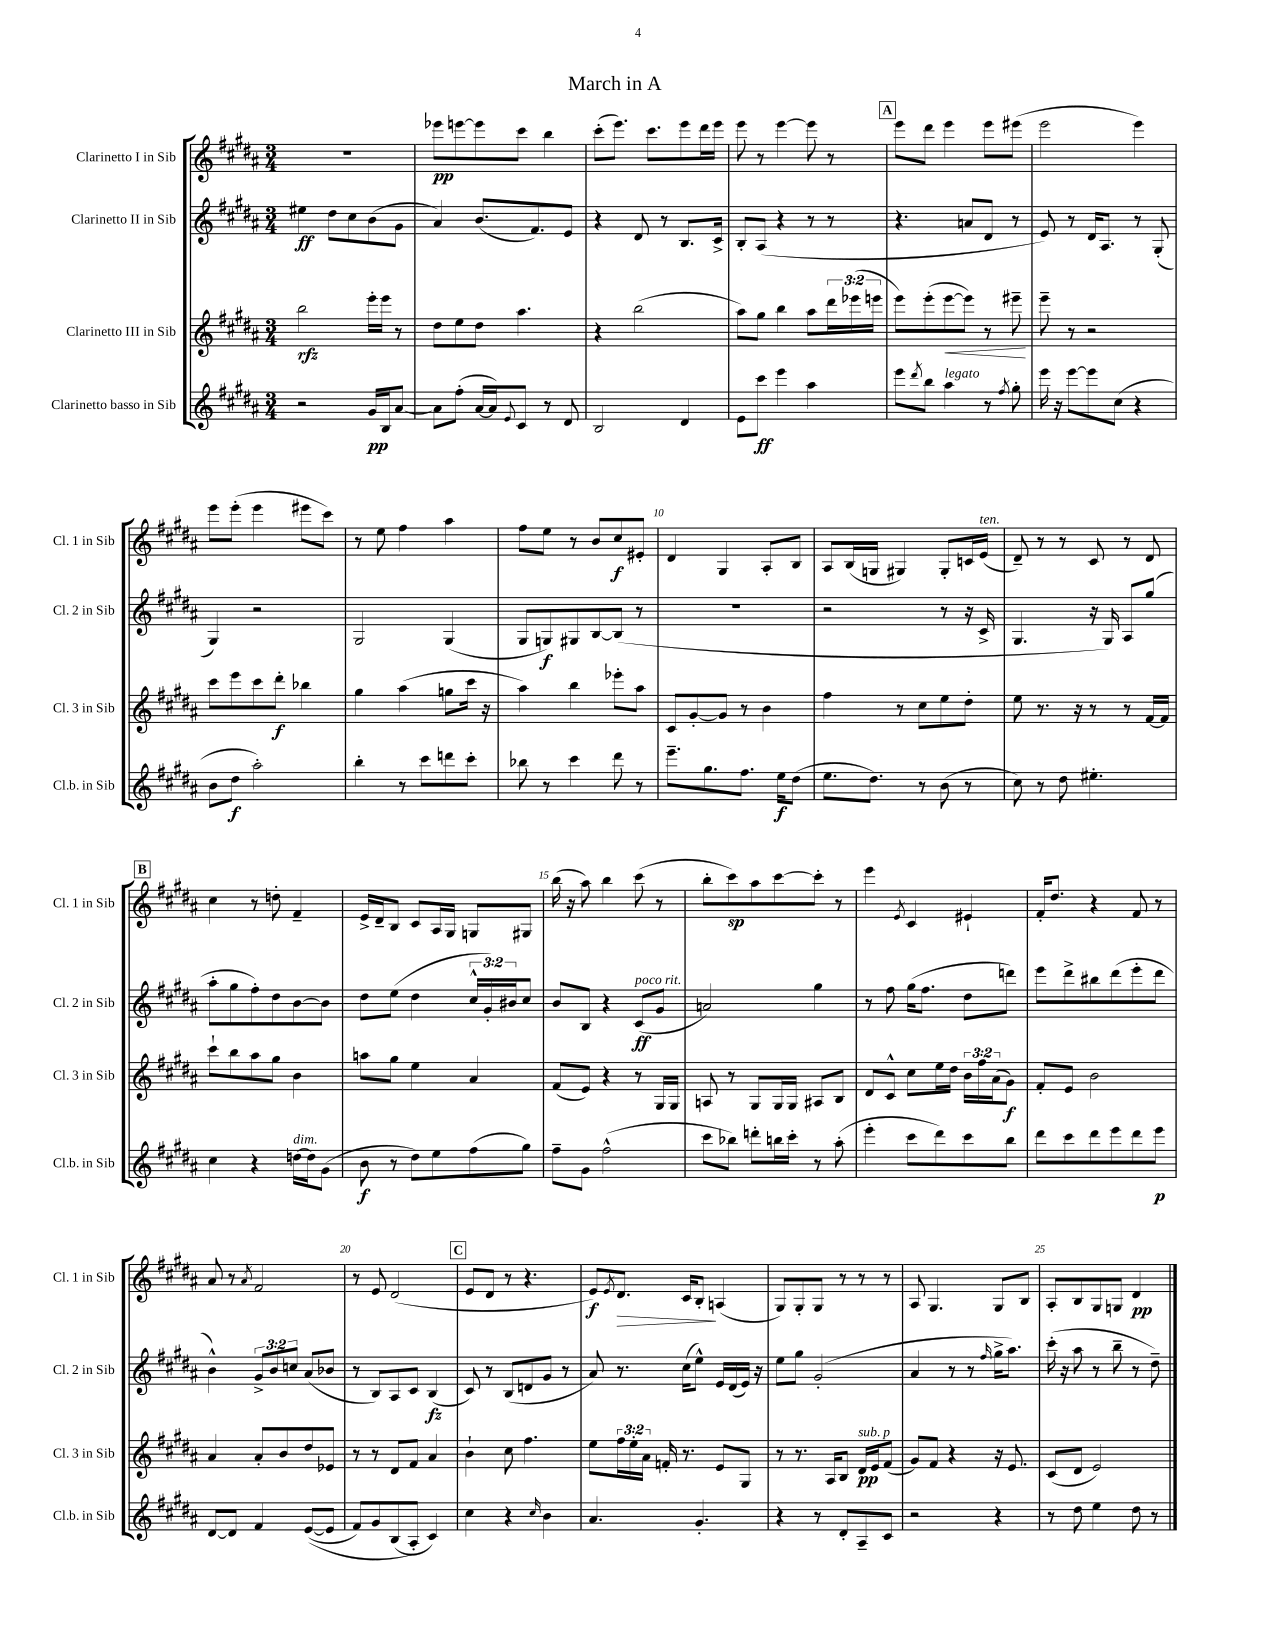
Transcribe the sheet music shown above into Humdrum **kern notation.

**kern	**dynam	**kern	**dynam	**kern	**dynam	**kern	**dynam
*part4	*part4	*part3	*part3	*part2	*part2	*part1	*part1
*staff4	*staff4	*staff3	*staff3	*staff2	*staff2	*staff1	*staff1
*I"Clarinetto basso in Sib	*	*I"Clarinetto III in Sib	*	*I"Clarinetto II in Sib	*	*I"Clarinetto I in Sib	*
*I'Cl.b. in Sib	*	*I'Cl. 3 in Sib	*	*I'Cl. 2 in Sib	*	*I'Cl. 1 in Sib	*
*clefG2	*	*clefG2	*	*clefG2	*	*clefG2	*
*k[f#c#g#d#a#]	*	*k[f#c#g#d#a#]	*	*k[f#c#g#d#a#]	*	*k[f#c#g#d#a#]	*
*M3/4	*	*M3/4	*	*M3/4	*	*M3/4	*
=1	=1	=1	=1	=1	=1	=1	=1
2r	.	2bb\	rfz	4ee#X\	ff	2.r	.
.	.	.	.	8dd#\L	.	.	.
.	.	.	.	8cc#\	.	.	.
16g#/LL	pp	16eee'\LL	.	(8b\	.	.	.
16B/J	.	16eee\JJ	.	.	.	.	.
[8a#/J	.	8r	.	8g#\J	.	.	.
=2	=2	=2	=2	=2	=2	=2	=2
8a#\L]	.	8dd#\L	.	4a#/)	.	8eee-X\L	pp
(8ff#'\J	.	8ee\	.	.	.	[8eeen\	.
[16a#/LL	.	8dd#\J	.	(8.b/L	.	8eee\]	.
16a#/J])	.	.	.	.	.	.	.
8qqe/	.	.	.	.	.	.	.
8c#/J	.	4.aa#\	.	.	.	8ccc#\J	.
.	.	.	.	8.f#/)	.	.	.
8r	.	.	.	.	.	4bb\	.
8d#/	.	.	.	8e/J	.	.	.
=3	=3	=3	=3	=3	=3	=3	=3
2B/	.	4r	.	4r	.	(8ccc#'\L	.
.	.	.	.	.	.	8.eee\J)	.
.	.	(2bb\	.	8d#/	.	.	.
.	.	.	.	.	.	8.ccc#\L	.
.	.	.	.	8r	.	.	.
4d#/	.	.	.	8.B/L	.	8eee\	.
.	.	.	.	.	.	16ddd#\L	.
.	.	.	.	16c#^/Jk	.	16eee\JJ	.
=4	=4	=4	=4	=4	=4	=4	=4
8e\L	.	8aa#\L)	.	8B'/L	.	8eee\	.
8ccc#\J	ff	8gg#\J	.	(8A#/J	.	8r	.
4eee\	.	4bb\	.	4r	.	[4eee\	.
4aa#\	.	8aa#\L	.	8r	.	8eee\]	.
.	.	24ddd#\L	.	8r	.	8r	.
.	.	(24eee-X\	.	.	.	.	.
.	.	24eeen\JJ	.	.	.	.	.
!!LO:REH:place=s1:t=A
=5	=5	=5	=5	=5	=5	=5	=5
8eee\L	.	8eee\L)	.	4.r	.	8eee\L	.
8qddd#/	.	.	.	.	.	.	.
8bb\J	.	(8eee'\	.	.	.	8ddd#\J	.
!LO:TX:a:i:t=legato	!	!	!	!	!	!	!
!	!	!	!LO:HP:b	!	!	!	!
4aa#\	.	[8eee\	<	.	.	4eee\	.
.	.	8eee\J])	.	8an/L	.	.	.
8r	.	8r	.	8d#/J	.	8eee\L	.
8qff#/	.	.	.	.	.	.	.
8gg#'\	.	8eee#X~\	.	8r	.	(8eee#X\J	.
.	.	.	[	.	.	.	.
=6	=6	=6	=6	=6	=6	=6	=6
16eee\	.	8eee~\	.	8e/)	.	2eee\	.
16r	.	.	.	.	.	.	.
[8eee\L	.	8r	.	8r	.	.	.
8eee\]	.	2r	.	16d#/KL	.	.	.
.	.	.	.	8.A#/J	.	.	.
(8cc#\J	.	.	.	.	.	.	.
4r	.	.	.	8r	.	4eee\)	.
.	.	.	.	(8G#'/	.	.	.
!!LO:LB:g=z
=7	=7	=7	=7	=7	=7	=7	=7
8b\L	.	8ccc#\L	.	4G#/)	.	8eee\L	.
8dd#\J	f	8eee\	.	.	.	(8eee'\J	.
2aa#'\)	.	8ccc#\	.	2r	.	4eee\	.
.	.	8ddd#'\J	f	.	.	.	.
.	.	4bb-X\	.	.	.	8eee#X\L	.
.	.	.	.	.	.	8ccc#\J)	.
=8	=8	=8	=8	=8	=8	=8	=8
4bb'\	.	4gg#\	.	2G#/	.	8r	.
.	.	.	.	.	.	8ee\	.
8r	.	(4aa#\	.	.	.	4ff#\	.
8ccc#\L	.	.	.	.	.	.	.
8dddn\	.	8ggn\L	.	(4G#/	.	4aa#\	.
8ccc#'\J	.	16ccc#\Jk	.	.	.	.	.
.	.	16r	.	.	.	.	.
=9	=9	=9	=9	=9	=9	=9	=9
8bb-X\	.	4aa#\)	.	8G#/L	.	8ff#\L	.
8r	.	.	.	8Gn/)	f	8ee\J	.
4ccc#\	.	4bb\	.	8G#X/	.	8r	.
.	.	.	.	[8B/	.	8b/L	.
8ddd#\	.	8eee-X'\L	.	(8B/J]	.	8cc#/	f
8r	.	8aa#\J	.	8r	.	8e#X'/J	.
=10	=10	=10	=10	=10	=10	=10	=10
8.eee~\L	.	8c#/L	.	2.r	.	4d#/	.
.	.	[8g#'/	.	.	.	.	.
8.gg#\	.	.	.	.	.	.	.
.	.	8g#/J]	.	.	.	4G#/	.
8.ff#\J	.	8r	.	.	.	.	.
.	.	4b\	.	.	.	8A#'/L	.
16ee\KL	f	.	.	.	.	.	.
(8dd#\J	.	.	.	.	.	8B/J	.
=11	=11	=11	=11	=11	=11	=11	=11
8.ee\L	.	4ff#\	.	2r	.	8A#/L	.
.	.	.	.	.	.	(16B/L	.
8.dd#\J)	.	.	.	.	.	16Gn/JJ	.
.	.	8r	.	.	.	4G#X/)	.
8r	.	8cc#\L	.	.	.	.	.
(8b\	.	8ee\	.	8r	.	8G#'/L	.
8r	.	8dd#'\J	.	16r	.	16cn/L	.
!	!	!	!	!	!	!LO:TX:a:i:t=ten.	!
.	.	.	.	16c#^/	.	(16e/JJ	.
=12	=12	=12	=12	=12	=12	=12	=12
8cc#\)	.	8ee\	.	4.G#/	.	8d#~/)	.
8r	.	8.r	.	.	.	8r	.
8dd#\	.	.	.	.	.	8r	.
.	.	16r	.	.	.	.	.
4.ee#X'\	.	8r	.	16r	.	8c#/	.
.	.	.	.	16G#/)	.	.	.
.	.	8r	.	8A#/L	.	8r	.
.	.	[16f#/LL	.	(8gg#/J	.	8d#/	.
.	.	16f#/JJ]	.	.	.	.	.
!!LO:LB:g=z
!!LO:REH:place=s1:t=B
=13	=13	=13	=13	=13	=13	=13	=13
4cc#\	.	8ccc#`\L	.	8aa#'\L	.	4cc#\	.
.	.	8bb\	.	8gg#\	.	.	.
4r	.	8aa#\	.	8ff#'\)	.	8r	.
.	.	8gg#\J	.	8dd#\	.	8ddn'\	.
!LO:TX:a:i:t=dim.	!	!	!	!	!	!	!
[16ddn\LL	.	4b\	.	[8b\	.	4f#~/	.
16dd\J]	.	.	.	.	.	.	.
(8g#\J	.	.	.	8b\J]	.	.	.
=14	=14	=14	=14	=14	=14	=14	=14
8b\	f	8aan\L	.	8dd#\L	.	16e^/LL	.
.	.	.	.	.	.	16d#~/J	.
8r	.	8gg#\J	.	(8ee\J	.	8B/J	.
8dd#\L)	.	4ee\	.	4dd#\	.	8c#/L	.
8ee\	.	.	.	.	.	16A#/L	.
.	.	.	.	.	.	16G#/JJ	.
(8ff#\	.	4a#/	.	24cc#^^/LL	.	8Gn/L	.
.	.	.	.	24g#'/)	.	.	.
.	.	.	.	24b#X/J	.	.	.
8gg#\J)	.	.	.	8cc#/J	.	8G#X/J	.
=15	=15	=15	=15	=15	=15	=15	=15
8ff#~\L	.	(8f#/L	.	8b/L	.	(16bb\	.
.	.	.	.	.	.	16r	.
8g#\J	.	8e/J)	.	8B/J	.	8aa#\)	.
(2ff#^^\	.	4r	.	4r	.	4bb\	.
!	!	!	!	!LO:TX:a:i:t=poco rit.	!	!	!
.	.	8r	.	(8c#/L	ff	(8ccc#\	.
.	.	16G#/LL	.	8g#/J	.	8r	.
.	.	16G#/JJ	.	.	.	.	.
=16	=16	=16	=16	=16	=16	=16	=16
8ccc#\L	.	8An/	.	2an/)	.	8bb'\L	.
8bb-X\J)	.	8r	.	.	.	8ccc#\)	sp
8dddn'\L	.	8G#/L	.	.	.	8aa#\	.
16bbn\L	.	16G#/L	.	.	.	[8ccc#\	.
16ccc#'\JJ	.	16G#/JJ	.	.	.	.	.
8r	.	8A#X/L	.	4gg#\	.	8ccc#'\J]	.
(8aa#'\	.	8B/J	.	.	.	8r	.
=17	=17	=17	=17	=17	=17	=17	=17
4eee'\	.	8d#/L	.	8r	.	4eee\	.
.	.	8c#^^/J	.	8ff#\	.	.	.
.	.	.	.	.	.	8qe/	.
8ccc#\L	.	8cc#\L	.	(16gg#\KL	.	4c#/	.
.	.	.	.	8.ff#\J	.	.	.
8ddd#\)	.	16ee\L	.	.	.	.	.
.	.	16dd#\JJ	.	.	.	.	.
8ccc#\	.	24b\LL	.	8dd#\L	.	4e#X`/	.
.	.	24ff#\	.	.	.	.	.
.	.	(24a#\J	.	.	.	.	.
8bb\J	.	8g#\J)	f	8dddn\J)	.	.	.
=18	=18	=18	=18	=18	=18	=18	=18
8ddd#\L	.	8f#'/L	.	8eee\L	.	16f#'/KL	.
.	.	.	.	.	.	8.dd#/J	.
8ccc#\	.	8e/J	.	8ddd#^\	.	.	.
8ddd#\	.	2b\	.	8bb#X\	.	4r	.
8eee\	.	.	.	(8ddd#\	.	.	.
8ddd#\	.	.	.	8eee'\	.	8f#/	.
8eee\J	p	.	.	8ddd#\J	.	8r	.
!!LO:LB:g=z
=19	=19	=19	=19	=19	=19	=19	=19
[8d#/L	.	4a#/	.	4b^^\)	.	8a#/	.
8d#/J]	.	.	.	.	.	8r	.
.	.	.	.	.	.	8qa#/	.
4f#/	.	8a#'/L	.	12g#^/L	.	2f#/	.
.	.	.	.	12b/	.	.	.
.	.	8b/	.	.	.	.	.
.	.	.	.	12ccn/J	.	.	.
(([8e/L	.	8dd#/	.	(8a#/L	.	.	.
8e/J]	.	8e-X/J	.	8b-X/J	.	.	.
=20	=20	=20	=20	=20	=20	=20	=20
8f#/L)	.	8r	.	8r	.	8r	.
8g#/	.	8r	.	8B/L)	.	8e/	.
(8B/	.	8d#/L	.	8A#/	.	(2d#/	.
8A#'/J)	.	8f#/J	.	8c#/J	.	.	.
4c#/)	.	4a#/	.	(4B/	fz	.	.
!!LO:REH:place=s1:t=C
=21	=21	=21	=21	=21	=21	=21	=21
4cc#\	.	4b`\	.	8c#/)	.	8e/L	.
.	.	.	.	8r	.	8d#/J	.
4r	.	8cc#\	.	(8B/L	.	8r	.
.	.	4.ff#\	.	8dn/	.	4.r	.
16qqcc#/	.	.	.	.	.	.	.
4b\	.	.	.	8g#/J	.	.	.
.	.	.	.	8r	.	.	.
=22	=22	=22	=22	=22	=22	=22	=22
4.a#/	.	8ee\L	.	8a#/)	.	8e/L)	f
.	.	.	.	.	.	8qe/	.
!	!	!	!	!	!	!	!LO:HP:b
.	.	24ff#\L	.	8.r	.	8.d#/J	>
.	.	24ee'\	.	.	.	.	.
.	.	24a#\JJ	.	.	.	.	.
.	.	16fn'/	.	.	.	.	.
.	.	8.r	.	(16cc#\KL	.	16c#/KL	.
4.g#'/	.	.	.	8ee^^\J)	.	8B'/J	.
.	.	8e/L	.	16e/LL	.	(4An/	]
.	.	.	.	(16d#/	.	.	.
.	.	8G#/J	.	16e/JJ)	.	.	.
.	.	.	.	16r	.	.	.
=23	=23	=23	=23	=23	=23	=23	=23
4r	.	8r	.	8ee\L	.	8G#/L)	.
.	.	8.r	.	8gg#\J	.	8G#'/	.
8r	.	.	.	(2g#'/	.	8G#/J	.
.	.	16A#/KL	.	.	.	.	.
8d#'/L	.	8B/J	.	.	.	8r	.
!	!	!LO:TX:a:i:t=sub. p	!	!	!	!	!
8A#~/	.	16d#/LL	pp	.	.	8r	.
.	.	16e/J	.	.	.	.	.
8c#/J	.	(8f#/J	.	.	.	8r	.
=24	=24	=24	=24	=24	=24	=24	=24
2r	.	8g#/L)	.	4a#/	.	8A#/	.
.	.	8f#/J	.	.	.	4.G#/	.
.	.	4r	.	8r	.	.	.
.	.	.	.	8r	.	.	.
.	.	.	.	16qqff#/	.	.	.
4r	.	16r	.	16gg#^\KL	.	8G#/L	.
.	.	8.e/	.	8.aa#\J)	.	.	.
.	.	.	.	.	.	8B/J	.
=25	=25	=25	=25	=25	=25	=25	=25
8r	.	(8c#/L	.	(16ccc#'\	.	8A#'/L	.
.	.	.	.	16r	.	.	.
8dd#\	.	8d#/J	.	8aa#\	.	8B/	.
4ee\	.	2e/)	.	8r	.	8G#/	.
.	.	.	.	8bb~\	.	8Gn/J	.
8dd#\	.	.	.	8r	.	4d#/	pp
8r	.	.	.	8dd#~\)	.	.	.
==	==	==	==	==	==	==	==
*-	*-	*-	*-	*-	*-	*-	*-
